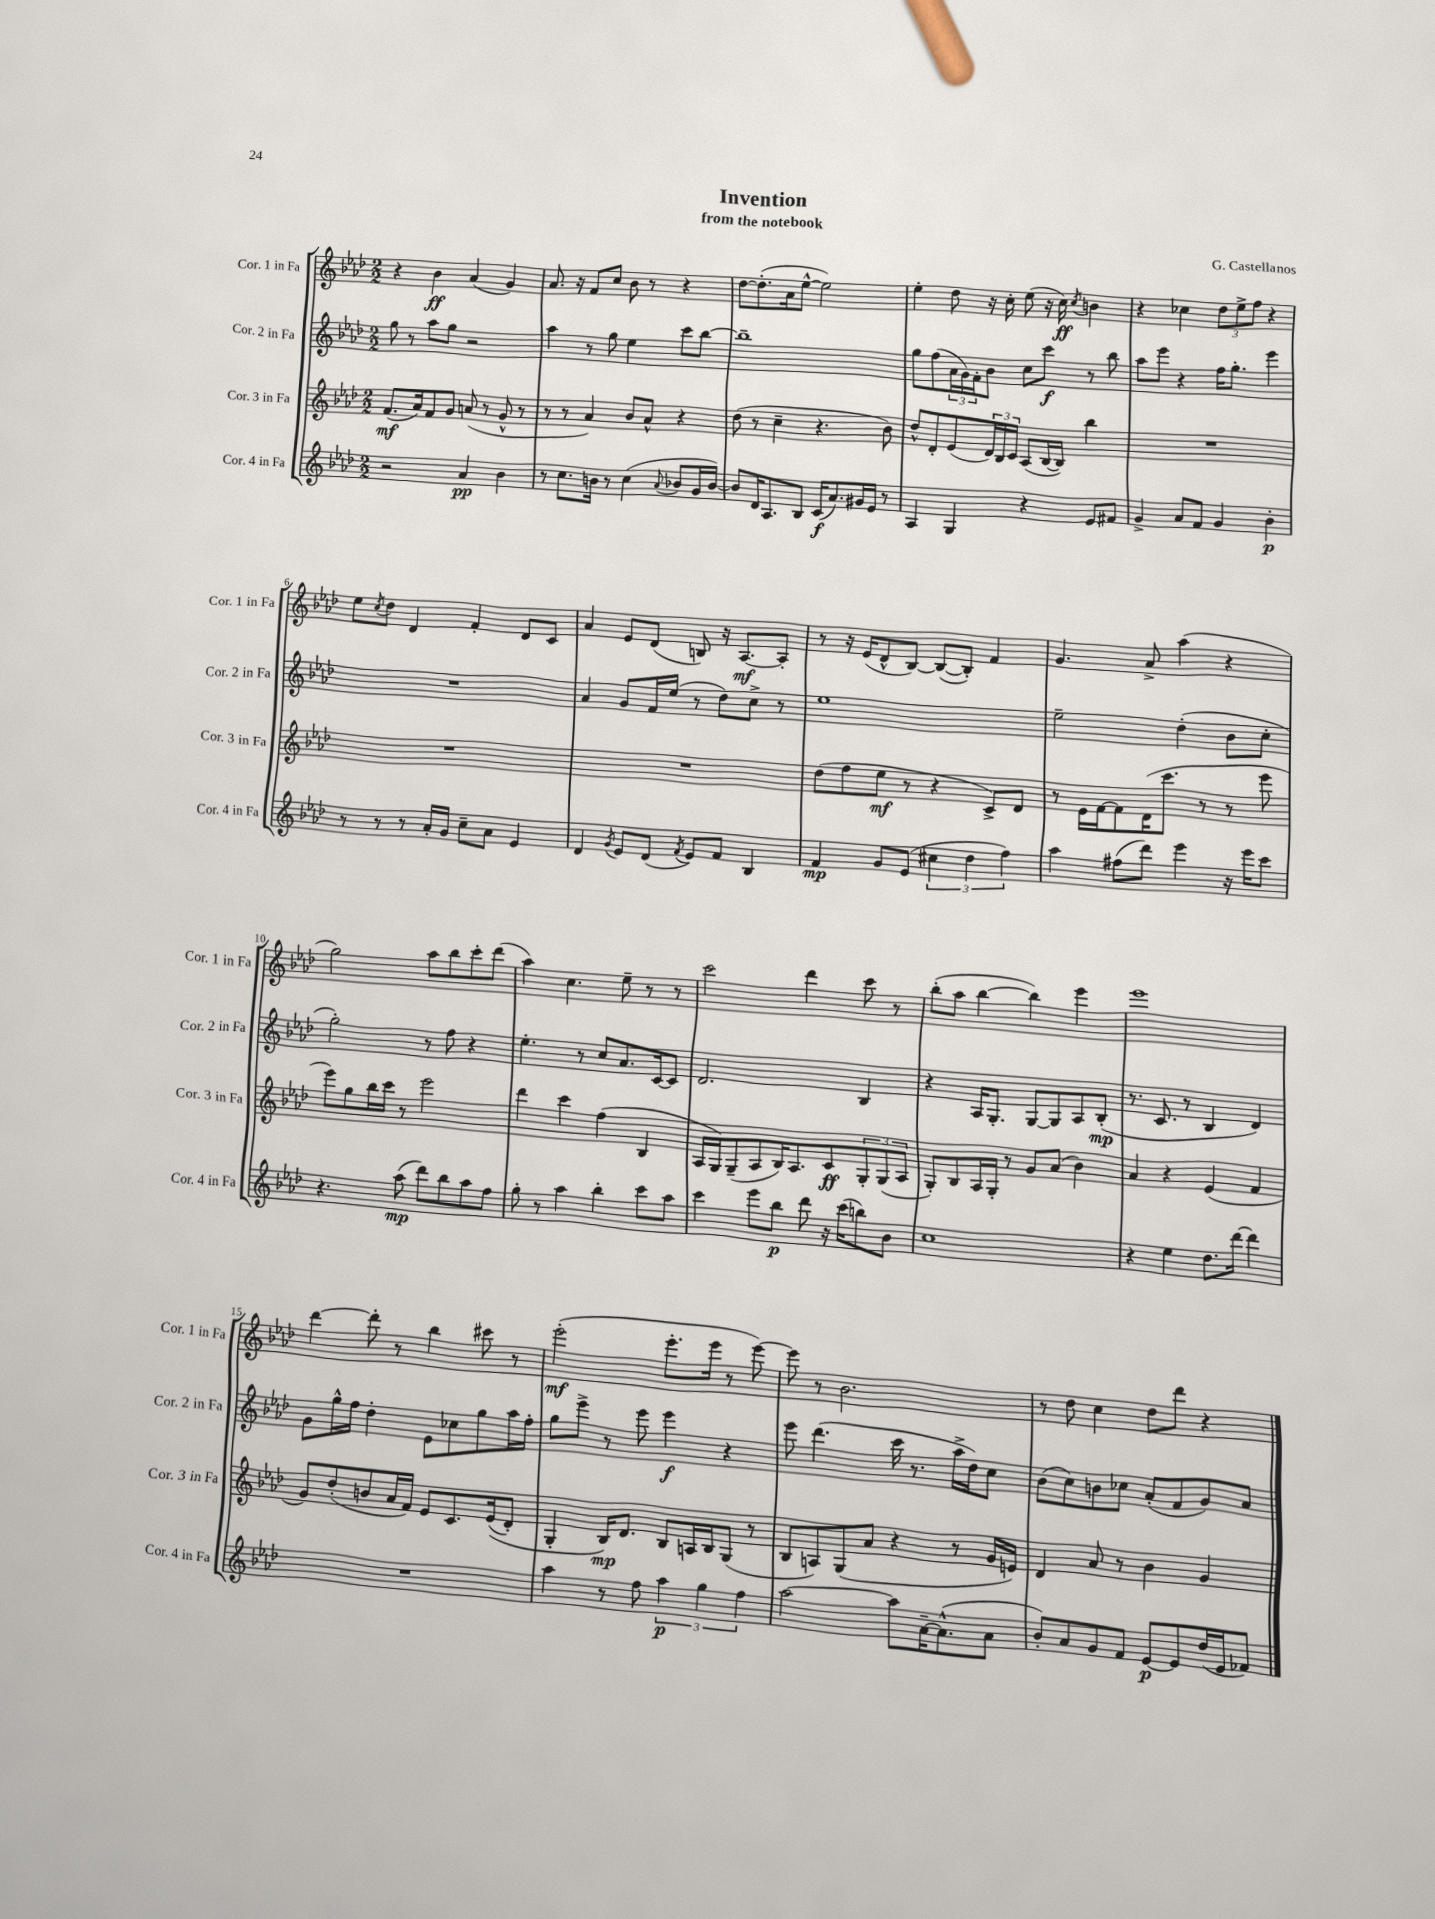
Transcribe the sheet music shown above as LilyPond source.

\header { title = "Invention" composer = "G. Castellanos" subtitle = "from the notebook" }
<<
\new StaffGroup <<
\new Staff = "s0" \with { instrumentName = "Cor. 1 in Fa" shortInstrumentName = "Cor. 1 in Fa" } {
    \clef treble \key aes \major \numericTimeSignature \time 2/2
    r4 bes'4\ff aes'4( g'4) |
    aes'8. r16 f'8 c''8 bes'8 r8 r4 |
    des''8~ des''8.-.( aes'16 ees''8~-^ ees''2) |
    ees''4-. des''8 r16 c''16-. ees''8( r16 c''16\ff) \acciaccatura { c''8 } b'4 |
    r4 ces''4 \tuplet 3/2 { des''8 ees''8-> f''8 } r4 |
    ees''8 \acciaccatura { c''8 } des''8 des'4 f'4-. des'8 c'8 |
    aes'4 ees'8 des'8( b8) r16 aes8.~\mf aes8-. |
    r8 r16 ees'16( des'8-^ bes8~) bes8~( bes8-.) f'4 |
    g'4. aes'8-> aes''4( r4 |
    g''2) aes''8 bes''8 c'''8-. des'''8( |
    aes''4) c''4. ees''8-- r8 r8 |
    c'''2 des'''4 c'''8 r8 |
    bes''8-.( aes''8 bes''4~ bes''4) ees'''4 |
    ees'''1 |
    des'''4~ des'''8-. r8 bes''4 cis'''8 r8 |
    ees'''2-.\mf( ees'''8.-. ees'''16 r8 ees'''8~) |
    ees'''8 r8 bes'2. |
    r8 des''8 c''4 des''8 des'''8 r4 \bar "|." |
}
\new Staff = "s1" \with { instrumentName = "Cor. 2 in Fa" shortInstrumentName = "Cor. 2 in Fa" } {
    \clef treble \key aes \major \numericTimeSignature \time 2/2
    g''8 r8 aes''8 g''8 r2 |
    aes''4 r8 g''8 ees''4 c'''8 bes''8~ |
    bes''1-- |
    g''8 f''8( \tuplet 3/2 { aes'16 g'16) f'16-. } bes'8 c''8 c'''8\f r8 bes''8 |
    aes''8 ees'''8 r4 f''16 g''8.-. ees'''4 |
    R1 |
    aes'4 g'8 f'16 ees''16( r8 des''8) c''8-> r8 |
    ees''1 |
    ees''2-- des''4-.( bes'8 c''8-. |
    g''2-.) r8 f''8 r4 |
    ees''4.-. r8 c''8 aes'8. c'16~ c'8 |
    des'2. bes4 |
    r4 aes16 g8.-. g8~ g8 aes8 bes8-.\mp( |
    r8. c'8. r8 bes4 des'4) |
    g'8 g''16-^ f''16 des''4-. ees'8 ces''8 g''8 aes''16 f''16-. |
    g''8 ees'''8-> r8 ees'''8 ees'''4\f r4 |
    ees'''8 des'''4.( c'''16 r8. aes''16-> des''16) c''8 |
    bes'8( c''8) b'8 ces''8 aes'8-.( f'8 g'8) aes'8 \bar "|." |
}
\new Staff = "s2" \with { instrumentName = "Cor. 3 in Fa" shortInstrumentName = "Cor. 3 in Fa" } {
    \clef treble \key aes \major \numericTimeSignature \time 2/2
    f'8.\mf( aes'16) f'8 g'8 a'8( r8 g'8-^ r8 |
    r8 r8 aes'4) bes'8 aes'8-^ r4 |
    des''8( r8 c''4-- r4. bes'8) |
    des''8-^ des'8-. ees'8( \tuplet 3/2 { des'16) bes16 c'16 } aes8( bes16~ bes16) bes''4 |
    R1 |
    R1 |
    R1 |
    des''8( f''8 ees''8\mf r8 r4 c'8->) des'8 |
    r8 ees'16 f'16~ f'8 des'16( c'''8. r8 r8 ees'''8 |
    ees'''8) g''8 bes''16 c'''16 r8 ees'''2 |
    des'''4 c'''4 f''4( bes4 |
    aes16 g16) g8--( aes8 bes16) aes8. c'8\ff \tuplet 3/2 { g8-. g8( aes8 } |
    g8-.) bes8 aes16 g16-. r8 g'8 aes'8( bes'4) |
    aes'4 r4 ees'4( f'4 |
    g'8) des''8-.( b'8 aes'16 f'16) ees'8 c'8. ees'16(\( des'8-.) |
    g4-. bes16\mp\) des'8. bes8 a16 bes16 g8( r8 |
    bes8 a8) g8( aes'8 r4 r8 g'16 e'16) |
    des'4 aes'8 r8 bes'4 g'4 \bar "|." |
}
\new Staff = "s3" \with { instrumentName = "Cor. 4 in Fa" shortInstrumentName = "Cor. 4 in Fa" } {
    \clef treble \key aes \major \numericTimeSignature \time 2/2
    r2 aes'4\pp bes'4 |
    r8 c''8. b'16 r8 c''4( \appoggiatura { aes'8 } bes'8 g'16 bes'16~) |
    bes'8 des'16 aes8. bes8 c'16\f( aes'8.) gis'16 ees'16 r8 |
    aes4 g4 r4 ees'8 fis'8 |
    g'4-> aes'8 f'8 g'4 bes'4-.\p |
    r8 r8 r8 aes'16-. g'16 c''8-- aes'8 ees'4 |
    des'4 \acciaccatura { g'8 } ees'8 des'8( \acciaccatura { f'8 } ees'8) f'8 bes4 |
    f'4\mp g'8 ees'8( \tuplet 3/2 { cis''4 des''4 f''4) } |
    aes''4 fis''8( des'''8) ees'''4 r16 ees'''16 c'''8 |
    r4. aes''8\mp( des'''8) bes''8 aes''8 f''8 |
    g''8-. r8 aes''4 bes''4-. c'''8 aes''8 |
    c'''4 ees'''8 bes''8\p des'''8 r16 c'''16( b''8) bes'8 |
    c''1 |
    r4 ees''4 des''8. des'''16~ des'''4 |
    R1 |
    aes''4 r8 f''8 \tuplet 3/2 { aes''4\p g''4 f''4 } |
    aes''2~ aes''8 aes'16~-- aes'8.-^( aes'8 |
    bes'8-.) aes'8 g'8 f'8 ees'8~\p ees'8 des''16( ees'16 fes'8) \bar "|." |
}
>>
>>
